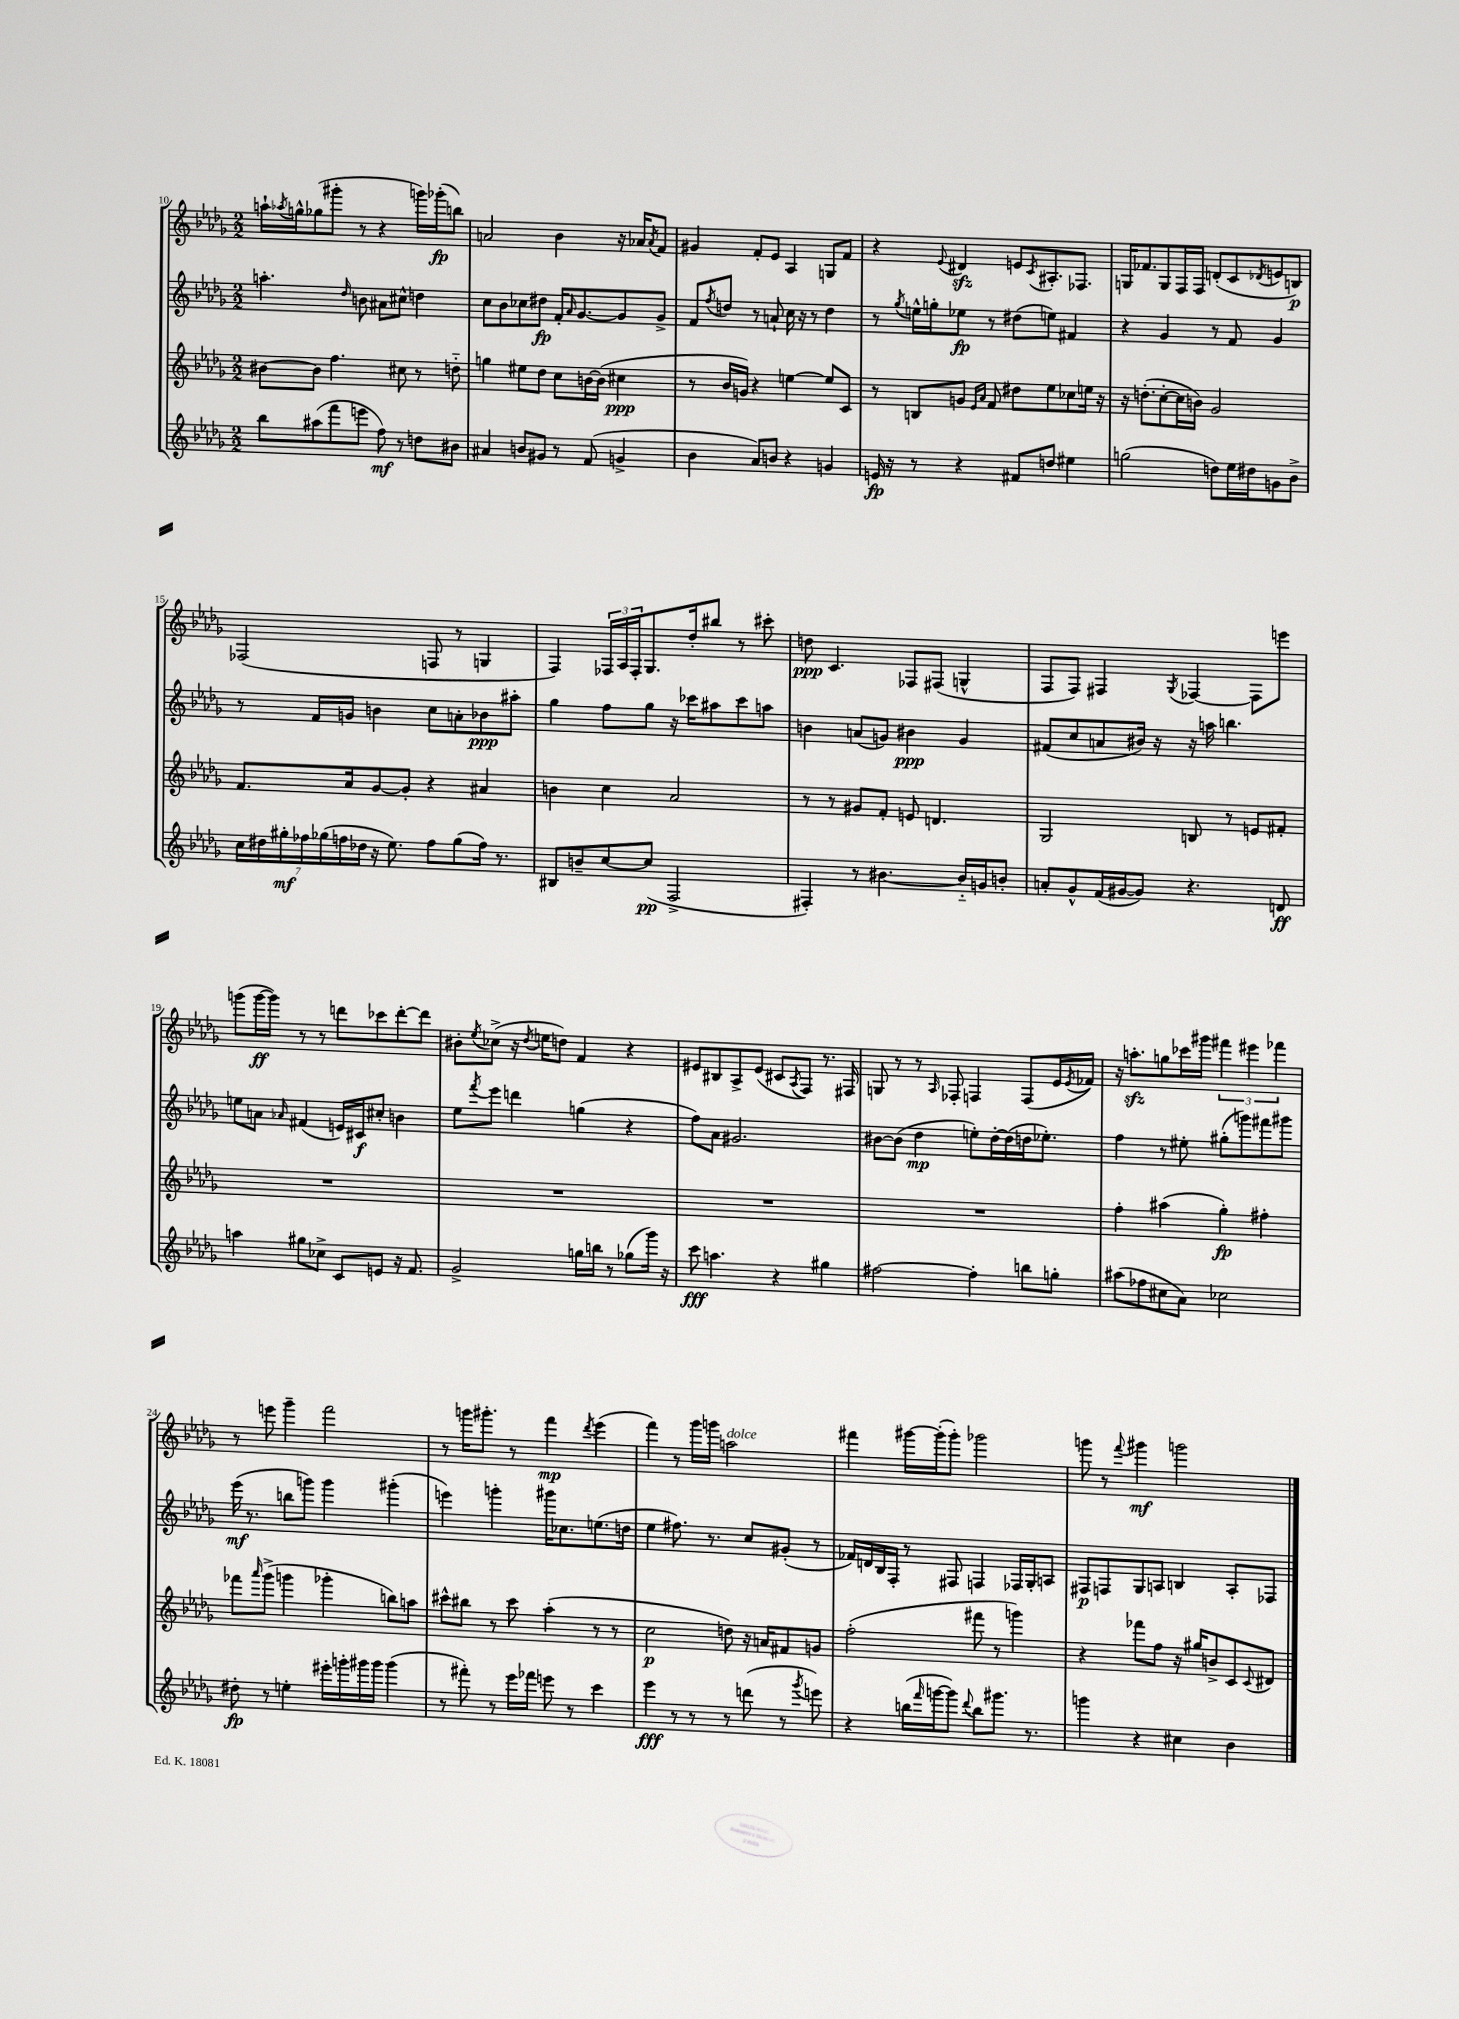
<<
\new StaffGroup <<
\new Staff = "s0" {
    \clef treble \key des \major \numericTimeSignature \time 2/2
    a''16-! \acciaccatura { aes''8 } g''16-^ ges''8( gis'''8-. r8 r4 g'''16) ges'''16-.\fp( b''8) |
    a'2 bes'4 r16 aes'16 \acciaccatura { aes'8 } f'8 |
    gis'4 f'8-. ees'8 aes4 g8 f'8 |
    r4 \appoggiatura { ees'8 } dis'4\sfz e'8 \acciaccatura { c'8 } ais8.-. fes8. |
    g16 fes'8. g8 f16 f16 d'8-.( c'8 \acciaccatura { des'8 } e'8 b8\p) |
    fes2( f8 r8 g4 |
    f4) \tuplet 3/2 { fes16 aes16 fes16-. } ges8. des''16-. bis''8 r8 cis'''8-. |
    d''8\ppp c'4. fes8 fis8( g4-^ |
    f8 f8) fis4 \acciaccatura { ges8 } fes4~ fes8 e'''8 |
    g'''8( g'''16~\ff g'''16) r8 r8 d'''8 ces'''8 d'''8~-. d'''8 |
    bis'8-. \acciaccatura { ees''8 } ces''8->( r16 \acciaccatura { des''8 } e''16 d''8) f'4 r4 |
    eis'8 bis8 aes8-> eis'8( cis'8 \acciaccatura { aes8 } f8) r8. fis16 |
    g8 r8 r8 \grace { aes16 } fes8-. f4 f8( ees'16 \acciaccatura { ees'8 } fes'16) |
    r16 a''8.-.\sfz g''8 ces'''16 gis'''16 \tuplet 3/2 { fis'''4 eis'''4 fes'''4 } |
    r8 e'''8 ges'''4-- f'''2 |
    r8 g'''16 gis'''8.-. r8 f'''4\mp \acciaccatura { des'''8 } ees'''4( |
    f'''4) r8 ges'''16 g'''16 a''2^\markup { \italic "dolce" } |
    fis'''4 gis'''16~ gis'''16-.( gis'''8-.) ges'''2 |
    g'''8 r8 \appoggiatura { f'''8 } gis'''4\mf g'''2 \bar "|." |
}
\new Staff = "s1" {
    \clef treble \key des \major \numericTimeSignature \time 2/2
    a''4.-. \grace { des''16 } b'8 ais'8 cis''8-^ d''4 |
    c''8 bes'8 ces''8 dis''8\fp f'16-. \grace { aes'16 } ges'8.~ ges'8 ges'8-> |
    f'8 \acciaccatura { f''8 } d''8 r8 a'8-! c''16 r16 r8 d''4 |
    r8 \acciaccatura { ges''8 } e''16-^ g''16-. ees''8\fp r8 dis''8( e''8) fis'4 |
    r4 ges'4 r8 f'8 ges'4 |
    r8 f'16 g'16 b'4 c''8 a'8-. bes'8\ppp ais''8-. |
    ges''4 f''8 ges''8 r16 ces'''16 ais''8 ces'''8 a''8 |
    b'4 a'8( g'8) bis'4\ppp g'4 |
    fis'8( c''8 a'8 bis'16) r16 r16 a''16 b''4. |
    e''8 a'8 \grace { aes'16 } fis'4( e'16) cis'16\f cis''8-. b'4 |
    ees''8 \acciaccatura { f'''8 } ees'''8 d'''4 g''4( r4 |
    f''8) aes'8 gis'2. |
    bis'8~ bis'8( des''4\mp e''8-.) des''16~-. des''16( d''16 ees''8.-.) |
    f''4 r8 eis''8-. gis''8-.( g'''8) fis'''8 gis'''8 |
    ees'''16\mf( r8. b''8 g'''8) g'''4 gis'''4-.( |
    e'''4) g'''4-. gis'''16 ces''8. e''8.( d''16 |
    ees''4 fis''8.) r8. c''8 gis'8-.( r8 |
    fes'16) d'16 bes16 f16-. r8 fis8 f4 fes16 ges16-. a8 |
    fis8\p f8 ges8 a8 b4 a8-. fes8 \bar "|." |
}
\new Staff = "s2" {
    \clef treble \key des \major \numericTimeSignature \time 2/2
    bis'8~ bis'8 f''4. cis''8 r8 d''8-_ |
    g''4 eis''8 des''8 c''8 b'16~ b'16( cis''4\ppp |
    r8 bes'16 g'16) r4 e''4~ e''8 c'8 |
    r8 b8 g'8 \grace { ees'16 aes'16 } f'8 dis''8 ees''8 ces''8 e''16 r16 |
    r16 d''8.-.( c''8~-. c''16 b'16) ges'2 |
    f'8. aes'16 ges'8~ ges'8-. r4 ais'4 |
    b'4 c''4 aes'2 |
    r8 r8 gis'8 f'8-. e'8 d'4. |
    ges2 b8 r8 e'8 fis'8-. |
    R1 |
    R1 |
    R1 |
    R1 |
    f''4-. ais''4( ges''4-.\fp) fis''4-. |
    fes'''8 \grace { aes'''16 } ges'''8->( g'''4 ges'''4-. b''8) a''8 |
    cis'''8-^ bis''8 r8 cis'''8 aes''4-.( r8 r8 |
    c''2\p d''8) r16 a'16 fis'8 g'8 |
    f''2-.( fis'''8 r8 g'''4) |
    r4 fes'''8 f''8 r16 gis''16 b'8-> c'8 \appoggiatura { c'8 } dis'8 \bar "|." |
}
\new Staff = "s3" {
    \clef treble \key des \major \numericTimeSignature \time 2/2
    bes''8 ais''8( f'''8 e'''8 f''8\mf) r8 d''8 bis'8 |
    ais'4 b'8 gis'8 r8 f'8( g'4-> |
    bes'4 aes'8) b'8 r4 g'4 |
    e'16\fp r16 r8 r4 fis'8 d''8 eis''4 |
    g''2( d''8) ees''16 dis''16 g'8 bes'8-> |
    \tuplet 7/4 { c''16 dis''16 gis''16-.\mf fes''16 ges''16( f''16 des''16 } r16 ees''8.) f''8 ges''8( f''16) r8. |
    bis8 b'8-- c''8~ c''8\pp( f2-> |
    fis4-.) r8 bis'4.~ bis'16-_ g'16 b'8-. |
    a'8-. ges'8-^ f'16( gis'16~ gis'8) r4. d'8\ff |
    a''4 gis''8 ces''8-> c'8 e'8 r16 f'8. |
    ges'2-> g''16 b''16 r8 ges''8( ges'''16) r16 |
    c'''8\fff a''4. r4 gis''4 |
    fis''2~ fis''4-. b''8 g''8-. |
    ais''8( fes''8 cis''8 aes'8) ces''2 |
    dis''8-.\fp r8 e''4-. eis'''16-. g'''16-. gis'''16 gis'''16 gis'''4( |
    r8 fis'''8-.) r8 ees'''16 fes'''16 e'''8 r8 c'''4 |
    ees'''4\fff r8 r8 r8 d'''8( r8 \acciaccatura { ges'''8 } e'''8) |
    r4 b''16( \grace { f'''16 } g'''16~ g'''8) \appoggiatura { des'''8 } b''8 gis'''8. r8. |
    g'''4 r4 cis''4 bes'4 \bar "|." |
}
>>
>>
\layout { \context { \Score currentBarNumber = #10 } }
